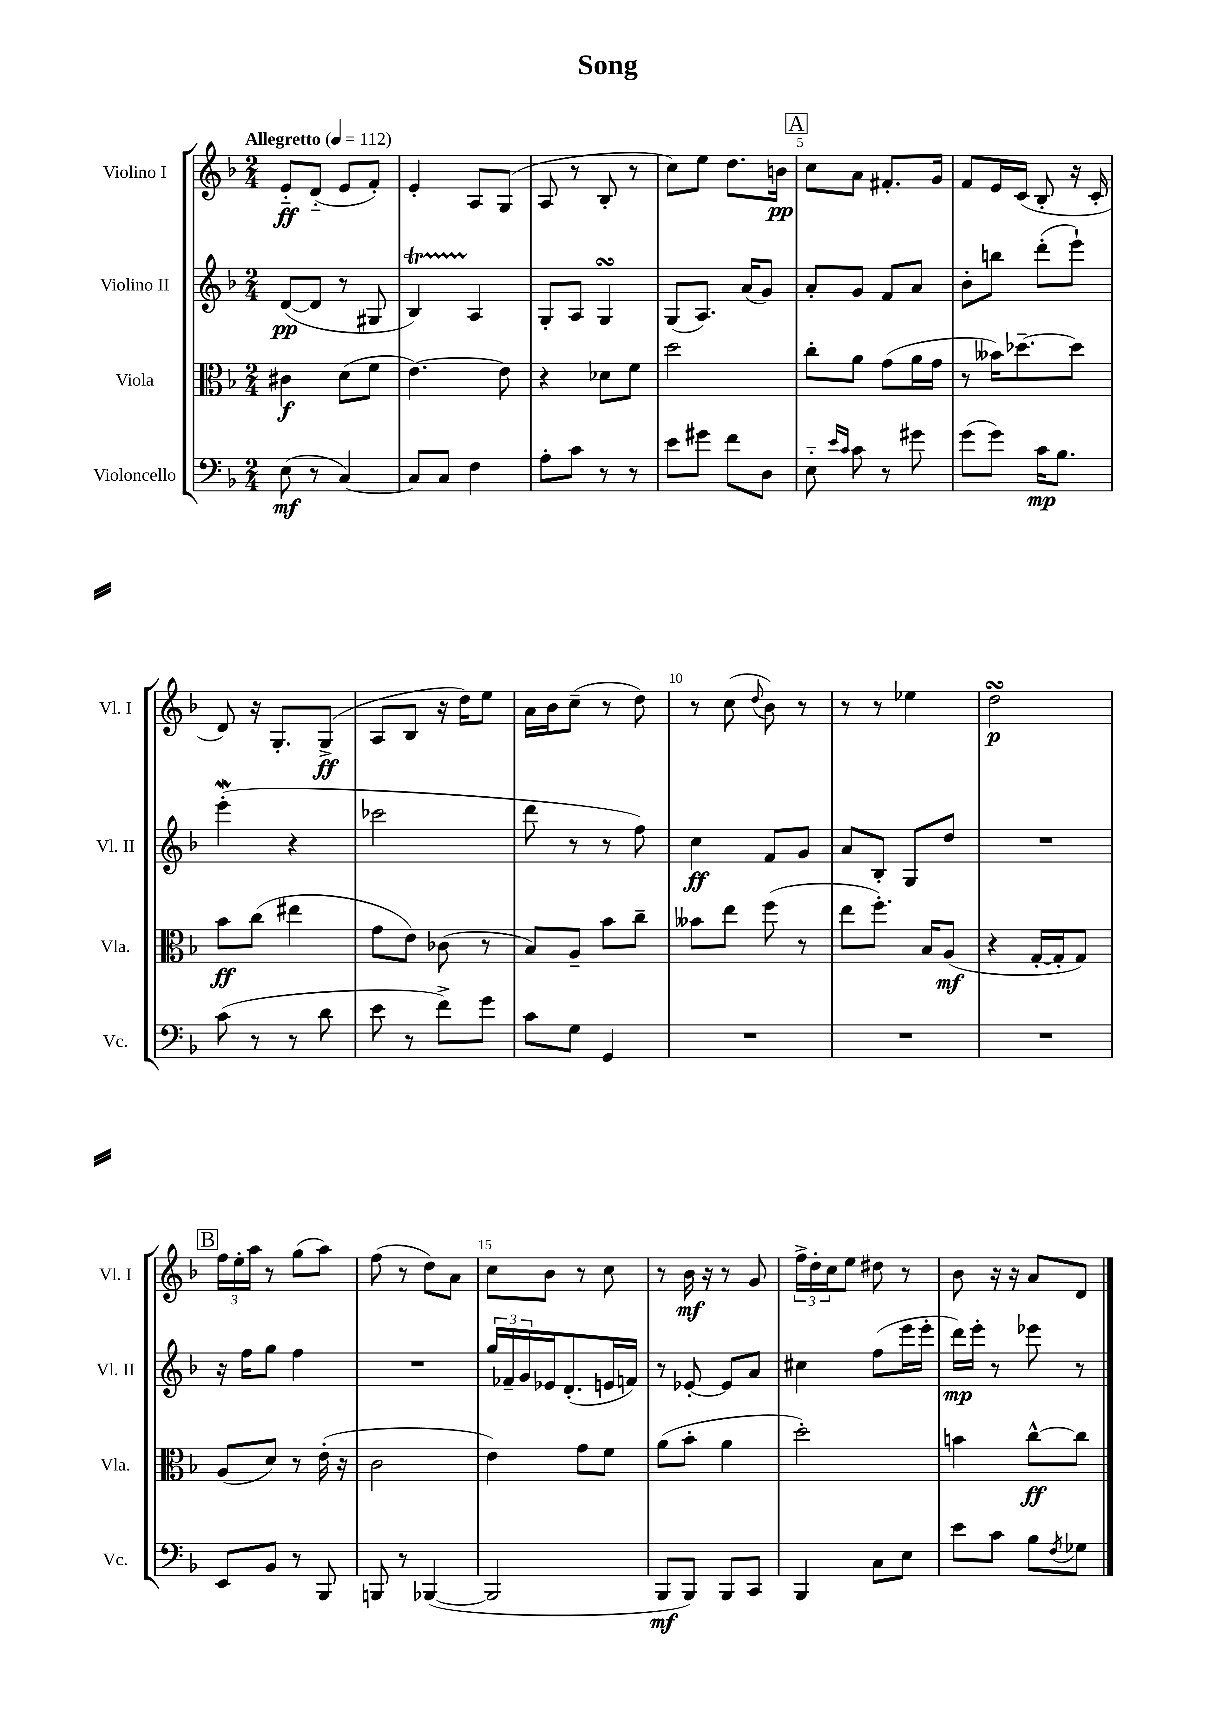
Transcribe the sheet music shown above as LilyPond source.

\header { title = "Song" }
<<
\new StaffGroup <<
\new Staff = "s0" \with { instrumentName = "Violino I" shortInstrumentName = "Vl. I" } {
    \clef treble \key f \major \numericTimeSignature \time 2/4 \tempo "Allegretto" 4 = 112
    e'8-_\ff d'8-_( e'8 f'8-.) |
    e'4-. a8 g8( |
    a8 r8 bes8-. r8 |
    c''8) e''8 d''8. b'16\pp |
    \mark \markup { \box "A" } c''8 a'8 fis'8.-. g'16 |
    f'8 e'16 c'16( bes8-. r16 c'16-. |
    d'8) r16 g8.-. g8->\ff( |
    a8 bes8 r16 d''16) e''8 |
    a'16 bes'16 c''8--( r8 d''8) |
    r8 c''8( \appoggiatura { d''8 } bes'8) r8 |
    r8 r8 ees''4 |
    d''2\turn\p |
    \mark \markup { \box "B" } \tuplet 3/2 { f''16 e''16-. a''16 } r8 g''8( a''8) |
    f''8( r8 d''8) a'8 |
    c''8 bes'8 r8 c''8 |
    r8 bes'16\mf r16 r8 g'8 |
    \tuplet 3/2 { f''16-> d''16-. c''16 } e''8 dis''8 r8 |
    bes'8 r16 r16 a'8 d'8 \bar "|." |
}
\new Staff = "s1" \with { instrumentName = "Violino II" shortInstrumentName = "Vl. II" } {
    \clef treble \key f \major \numericTimeSignature \time 2/4
    d'8~\pp( d'8 r8 gis8 |
    bes4\startTrillSpan) a4\stopTrillSpan |
    g8-. a8 g4\turn |
    g8( a8.) a'16( g'8) |
    \mark \markup { \box "A" } a'8-. g'8 f'8 a'8 |
    bes'8-. b''8 d'''8-.( e'''8-!) |
    e'''4-.\mordent( r4 |
    ces'''2 |
    d'''8 r8 r8 f''8) |
    c''4\ff f'8 g'8 |
    a'8 bes8-. g8 d''8 |
    R2 |
    \mark \markup { \box "B" } r16 f''16 g''8 f''4 |
    R2 |
    \tuplet 3/2 { g''16 fes'16-- g'16 } ees'16 d'8.-.( e'16 f'16) |
    r8 ees'8~-. ees'8 a'8 |
    cis''4 f''8( e'''16 e'''16-. |
    d'''16\mp) e'''16-. r8 ees'''8 r8 \bar "|." |
}
\new Staff = "s2" \with { instrumentName = "Viola" shortInstrumentName = "Vla." } {
    \clef alto \key f \major \numericTimeSignature \time 2/4
    cis'4\f d'8( f'8 |
    e'4.~) e'8 |
    r4 des'8 f'8 |
    d''2 |
    \mark \markup { \box "A" } c''8-. a'8 g'8( a'16 g'16 |
    r8 beses'16) des''8.~-- des''8 |
    bes'8\ff c''8( eis''4 |
    g'8 e'8) ces'8( r8 |
    bes8) a8-- bes'8 c''8-- |
    beses'8 e''8 f''8( r8 |
    e''8 f''8.-.) bes16 a8\mf( |
    r4 g16~-. g16-. g8) |
    \mark \markup { \box "B" } a8( d'8) r8 e'16-.( r16 |
    c'2 |
    e'4) g'8 f'8 |
    a'8( bes'8-. a'4 |
    d''2-.) |
    b'4 c''8~-^\ff c''8 \bar "|." |
}
\new Staff = "s3" \with { instrumentName = "Violoncello" shortInstrumentName = "Vc." } {
    \clef bass \key f \major \numericTimeSignature \time 2/4
    e8\mf( r8 c4~) |
    c8 c8 f4 |
    a8-. c'8 r8 r8 |
    e'8 gis'8 f'8 d8 |
    \mark \markup { \box "A" } e8-_ \grace { e'16 c'16 } c'8 r8 gis'8 |
    g'8( g'8) c'16\mp bes8. |
    c'8( r8 r8 d'8 |
    e'8 r8 f'8->) g'8 |
    c'8 g8 g,4 |
    R2 |
    R2 |
    R2 |
    \mark \markup { \box "B" } e,8 bes,8 r8 bes,,8 |
    b,,8 r8 bes,,4~( |
    bes,,2 |
    bes,,8\mf bes,,8) bes,,8 c,8 |
    bes,,4 c8 e8 |
    e'8 c'8 bes8 \acciaccatura { f8 } ges8 \bar "|." |
}
>>
>>
\layout { \context { \Score \override BarNumber.break-visibility = ##(#f #t #t) barNumberVisibility = #(every-nth-bar-number-visible 5) } }
